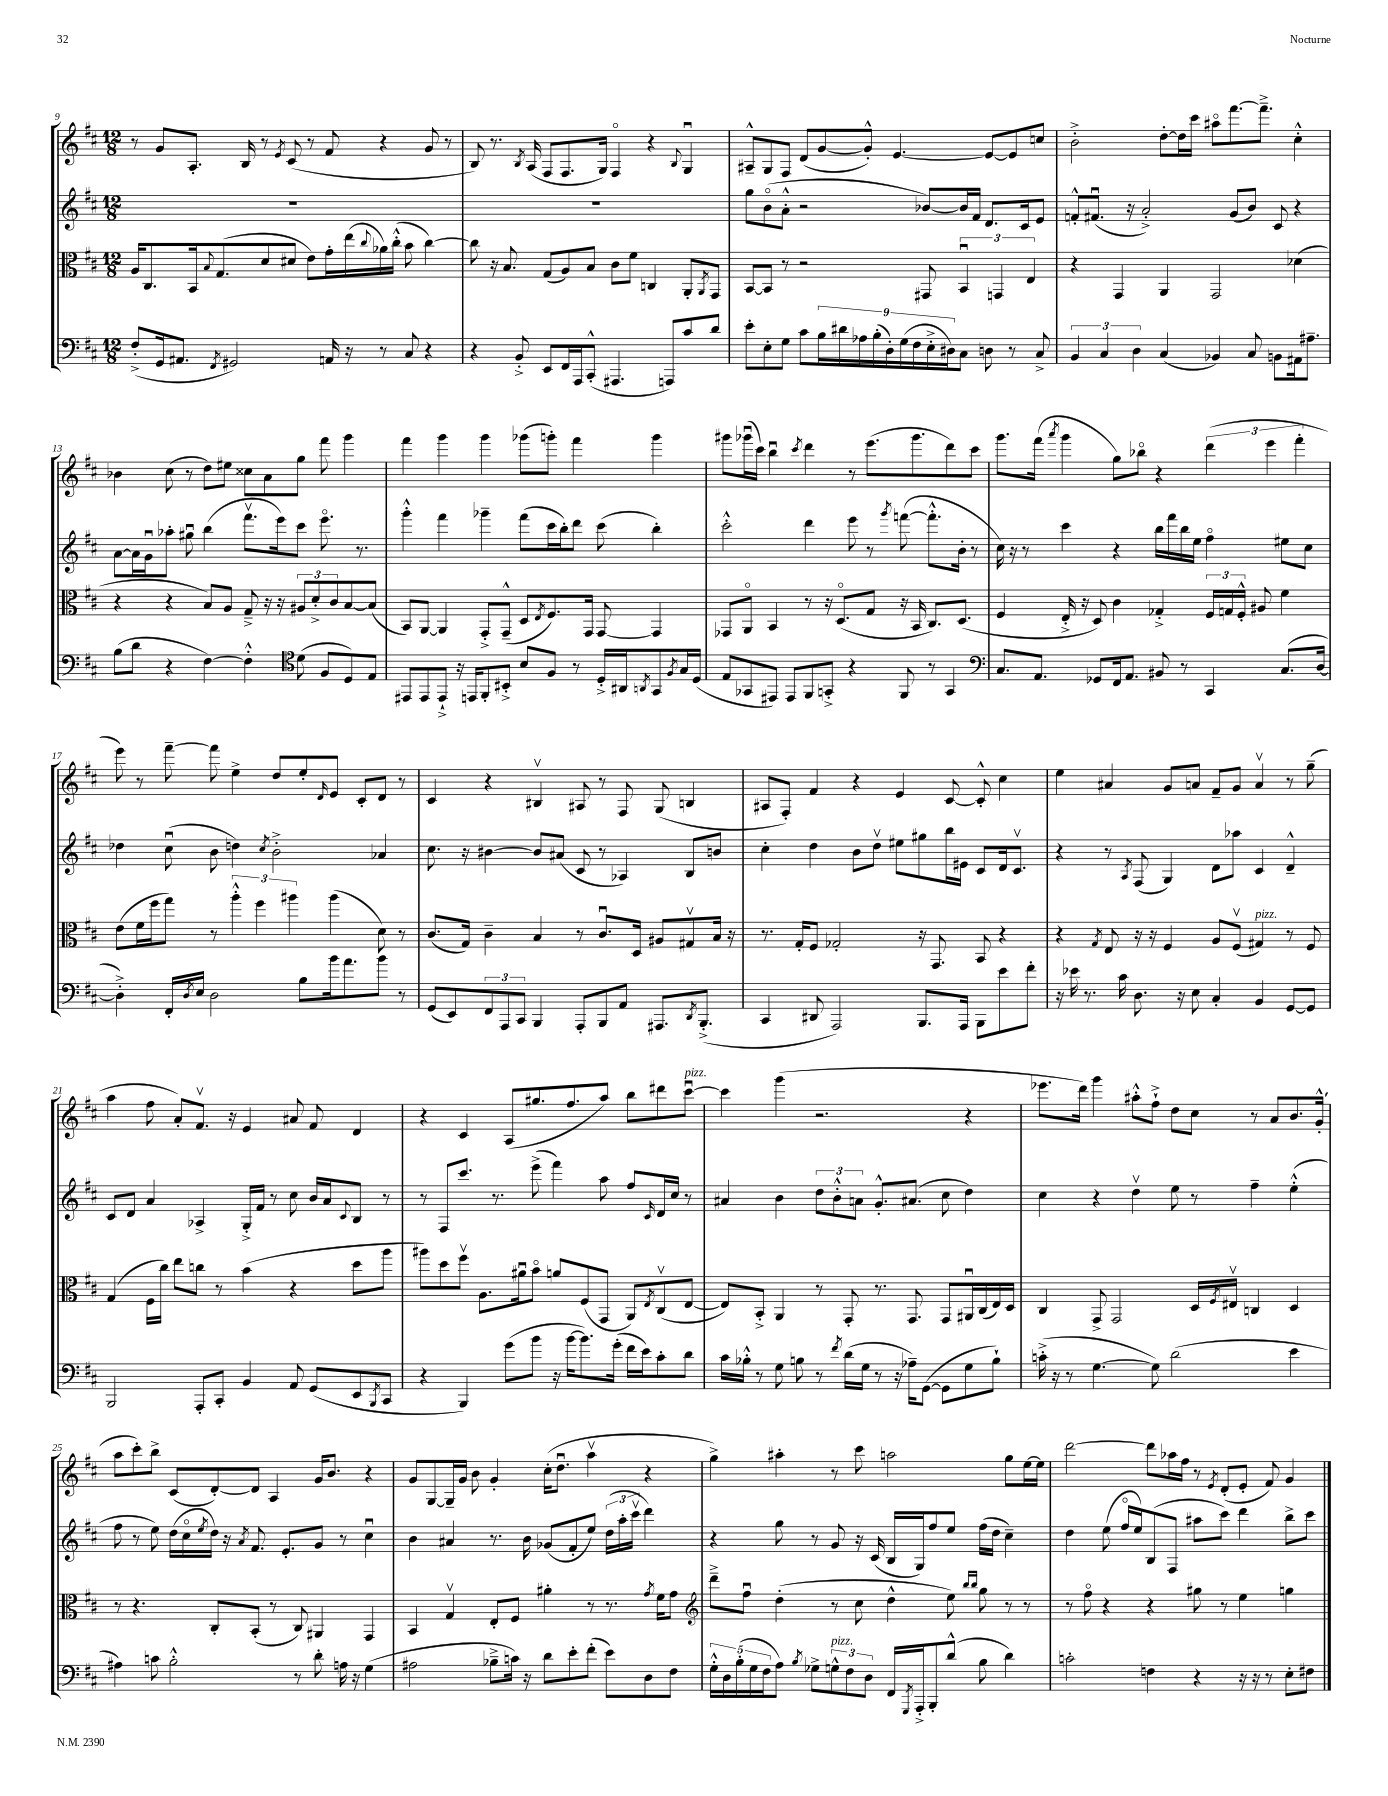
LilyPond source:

<<
\new StaffGroup <<
\new Staff = "s0" {
    \clef treble \key d \major \numericTimeSignature \time 12/8
    r8 g'8 a8.-. b16 r8 \acciaccatura { e'8 } cis'8( r8 fis'8 r4 g'8 r8 |
    b8) r8. \acciaccatura { b8 } a16( fis8 fis8. g16) fis4\flageolet r4 \appoggiatura { b8 } g4\downbow |
    ais8---^ g8 fis8 d'8( g'8~ g'8-.-^) e'4.~ e'8~ e'8 c''8 |
    b'2-.-> d''8~-. d''16 cis'''16 ais''8\flageolet fis'''8.~ fis'''8.---> cis''4-.-^ |
    bes'4 cis''8( r8 d''8) eis''8 cisis''8 a'8 g''8 fis'''8 g'''4 |
    fis'''4 g'''4 g'''4 ges'''8( g'''8-.) fis'''4 g'''4 |
    gis'''8 ges'''16\downbow( cis'''16) b''4\downbow \acciaccatura { cis'''8 } d'''4 r8 e'''8.( ges'''8. d'''8) cis'''8 |
    g'''8. fis'''16( \acciaccatura { a'''8 } g'''4 g''8) bes''8\flageolet r4 \tuplet 3/2 { d'''4( e'''4 fis'''4-. } |
    e'''8) r8 fis'''8~-- fis'''8 e''4-> d''8 e''8-. \grace { d'16 } e'8 cis'8-. d'8 r8 |
    cis'4 r4 bis4\upbow ais8 r8 fis8 g8( b4 |
    ais8 fis8-.) fis'4 r4 e'4 cis'8~ cis'8-.-^ cis''4 |
    e''4 ais'4 g'8 a'8 fis'8-- g'8 a'4\upbow r8 g''8--( |
    a''4 fis''8 a'8-.) fis'8.\upbow r16 e'4 ais'8 fis'8 d'4 |
    r4 cis'4 a8( gis''8. fis''8. a''8) b''8 dis'''8 cis'''8~\downbow^\markup { \italic "pizz." } |
    cis'''4 g'''4( r2. r4 |
    ees'''8. d'''16) g'''4 ais''8-.-^ fis''8-!-> d''8 cis''8 r8 a'8 b'8. g'16-.-^( |
    a''8 cis'''8-.) b''8-> cis'8( d'8~-.) d'8 a4 g'16 b'8. r4 |
    g'8 g8~ g16-- g'16 b'8 g'4-. cis''16-.( d''8.\downbow a''4\upbow r4 |
    g''4->) ais''4-. r8 cis'''8 a''2 g''8 e''16~ e''16 |
    d'''2~ d'''8 aes''16 fis''16 r8 \acciaccatura { e'8 } d'8-.( e'8-. fis'8) g'4 \bar "|." |
}
\new Staff = "s1" {
    \clef treble \key d \major \numericTimeSignature \time 12/8
    R1. |
    R1. |
    g''8 b'8\flageolet( a'8-.-^ r2 bes'8~) bes'16 fis'16 d'8. cis'16 e'8 |
    f'8-.-^ fis'8.\downbow( r16 a'2-.->) g'8( b'8) cis'8 r4 |
    a'8~ a'16 g'16\downbow aes''8-. gis''8\downbow b''4( fis'''8.\upbow e'''16) cis'''8 e'''8.\flageolet r8. |
    g'''4-.-^ fis'''4 ges'''4-- fis'''8( cis'''16 b''16-.) d'''8 cis'''8( b''4-.) |
    cis'''2-.-^ d'''4 e'''8 r8 \acciaccatura { g'''8 } f'''8~( f'''8.-.-^ b'16-. r8 |
    cis''16) r16 r8 cis'''4 r4 b''16 fis'''16 b''16 e''16 fis''4\flageolet eis''8 cis''8 |
    des''4 cis''8\downbow( b'8 d''4) \acciaccatura { cis''8 } b'2-.-> aes'4 |
    cis''8. r16 bis'4~ bis'8 ais'8( cis'8 r8 aes4) b8 b'8 |
    cis''4-. d''4 b'8 d''8\upbow eis''8 gis''8 b''16 eis'16 cis'8 d'16 cis'8.\upbow |
    r4 r8 \acciaccatura { a8 } fis8( g4) d'8 aes''8 cis'4 d'4---^ |
    cis'8 d'8 a'4 aes4-> g16-.-> fis'16 r8 cis''8 b'16 a'16 \appoggiatura { cis'8 } b8 r8 |
    r8 fis8 cis'''8. r8. e'''8->( fis'''4) a''8 fis''8 \grace { cis'16 } d'16 cis''16 r8 |
    ais'4 b'4 \tuplet 3/2 { d''8 b'8-.-^ a'8 } g'8.-.-^ ais'8.( cis''8 d''4) |
    cis''4 r4 d''4\upbow e''8 r8 fis''4-- e''4-.-^( |
    fis''8 r8 e''8) d''16( cis''16\flageolet \acciaccatura { e''8 } d''16) r16 \acciaccatura { a'8 } fis'8. e'8.-. g'8 r8 cis''4\downbow |
    b'4 ais'4 r8. b'16 ges'8( fis'8-. e''8) \tuplet 3/2 { d''16( a''16-. cis'''16\upbow } d'''4) |
    r4 g''8 r8 g'8 r16 cis'16( b16 g16) fis''8 e''8 fis''16( d''16 cis''4--) |
    d''4 e''8( fis''16\flageolet e''16) b8( fis8 ais''8 cis'''8) d'''4 b''8-> cis'''8 \bar "|." |
}
\new Staff = "s2" {
    \clef alto \key d \major \numericTimeSignature \time 12/8
    a16 cis8. b,16 \appoggiatura { b8 } g8.( d'8 dis'8 e'8) g'16-. e''16( \appoggiatura { cis''8 } aes'16) cis''16-.-^( b'8 cis''4~) |
    cis''8 r16 b8. g8( a8) b8 cis'8 fis'8 c4 a,8-. \acciaccatura { a,8 } g,8 |
    b,8~ b,8 r8 r2 gis,8 \tuplet 3/2 { b,4\downbow g,4 e4 } |
    r4 g,4 a,4 g,2 des'4( |
    r4 r4 b8) a8 g8---> r16 r16 \tuplet 3/2 { ais8 d'8-.-> cis'8 } b8~ b8( |
    b,8) a,8~ a,4 g,8-.-> g,8---^( d8 \acciaccatura { e8 } fis8.) g,16 g,8~ g,4 |
    ges,8 a,8\flageolet b,4 r8 r16 d8.\flageolet( g8 r16 b,16 cis8.) d8.( |
    fis4 e16-.-> r16 d8) cis'4 ges4-.-> \tuplet 3/2 { fis16 g16 fis16-.-^ } ais8 fis'4 |
    e'8( fis'16 fis''16 g''8) r8 \tuplet 3/2 { a''4-.-^ fis''4 ais''4 } ais''4( d'8) r8 |
    cis'8.( g16) cis'4-- b4 r8 cis'8.\downbow d16 ais8 gis8\upbow b16 r16 |
    r8. g16-. fis8 ges2-. r16 g,8. b,8 r4 |
    r4 \acciaccatura { g8 } e8 r16 r16 fis4 a8 fis8\upbow( gis4^\markup { \italic "pizz." }) r8 fis8 |
    g4( fis16 cis''16) e''8 c''8 r8 b'4( r4 d''8 a''8 |
    ais''8) d''8 fis''8\upbow a8. ais'16\downbow b'8\flageolet a'8 fis8( g,8 a,8) \acciaccatura { e8 } cis8\upbow( e8~ |
    e8) b,8-.-> a,4 r8 g,8-. r8. g,8. g,8 ais,16\downbow cis16( e16) d16 |
    cis4 g,8-> g,2 d16 \acciaccatura { fis8 } eis16\upbow c4 d4 |
    r8 r4. cis8-. b,8-.( r8 cis8) ais,4 g,4 |
    b,4 g4\upbow e8-. fis8 ais'4-. r8 r8. \acciaccatura { g'8 } fis'16 g'8 |
    \clef treble d'''8---> fis''8\downbow d''4-.( r8 cis''8 d''4-^ e''8) \grace { b''16 b''16 } g''8 r8 r8 |
    r8 fis''8\flageolet r4 r4 gis''8 r8 e''4 g''4 \bar "|." |
}
\new Staff = "s3" {
    \clef bass \key d \major \numericTimeSignature \time 12/8
    fis8-.->( g,16 ais,8. \acciaccatura { fis,8 } gis,2) a,16 r16 r8 cis8 r4 |
    r4 b,8-.-> e,8 fis,16 a,,16 cis,8-.-^( ais,,4. a,,8) cis'8 d'8 |
    e'8-. e8-. g8 cis'8 \tuplet 9/8 { b16 dis'16 aes16 b16-.( d16-.) g16( fis16 e16-.-> dis16) } cis8 d8 r8 cis8-> |
    \tuplet 3/2 { b,4 cis4 d4 } cis4( bes,4) cis8 b,8 ais,16 ais8.-- |
    b8( d'8 r4 fis4~) fis4-.-^ \clef tenor d'8( fis8 d8) e8 |
    eis,8 eis,8 eis,8-!-> r16 e,16 fis,8-. bis,8-.-> b8 fis8 r8 d16-.-> ais,16 \acciaccatura { a,8 } g,8 \acciaccatura { fis8 } g16 d16( |
    e8 ges,8 eis,8) eis,8 fis,8 g,8-.-> r4 fis,8 r8 g,4 |
    \clef bass cis8. a,8. ges,8 fis,16 a,8. bis,8 r8 cis,4 cis8.( d16~ |
    d4-.->) fis,16-. \acciaccatura { d8 } e16 d2 b8 b'16 a'8. b'8 r8 |
    g,8( e,8) \tuplet 3/2 { fis,8 a,,8 cis,8 } b,,4 a,,8-. b,,8 a,8 ais,,8. \acciaccatura { d,8 } b,,8.-.->( |
    cis,4 dis,8 a,,2) b,,8. a,,16 b,,8 e'8 fis'8-. |
    r16 ees'16 r8. cis'16 d8. r16 e8 cis4-. b,4 g,8~ g,8 |
    b,,2 a,,8-. cis,8-. b,4 a,8 g,8( e,8 \acciaccatura { b,,8 } cis,8 |
    r4 b,,4) g'8( b'8 r16 b'16~ b'8.) g'16-.( fis'16 e'16) cis'8-. d'8 |
    cis'16 bes16-.-^ r8 g8 b8 r8 \acciaccatura { fis'8 } d'16( g16 r8 r16 aes16--) g,8~( g,8 g8 b8-!) |
    c'16-.->( r16 r8 g4.~ g8) d'2( e'4 |
    ais4) c'8 b2-.-^ r8 d'8-. a16 r16 g4( |
    ais2 bes8---> c'16) r16 d'8 e'8-. fis'8-.( e'8) d8 fis8 |
    \tuplet 5/4 { g16-.-^ d16 b16-.( g16 fis16 } a8) \acciaccatura { b8 } ges8-> \tuplet 3/2 { g8-^^\markup { \italic "pizz." } fis8 d8 } fis,16 \acciaccatura { g,,8 } a,,16-.-> b,,8-. d'8-^( b8 d'4) |
    c'2-. f4 r4 r16 r16 r8 e8-. fis8 \bar "|." |
}
>>
>>
\layout { \context { \Score currentBarNumber = #9 } }
